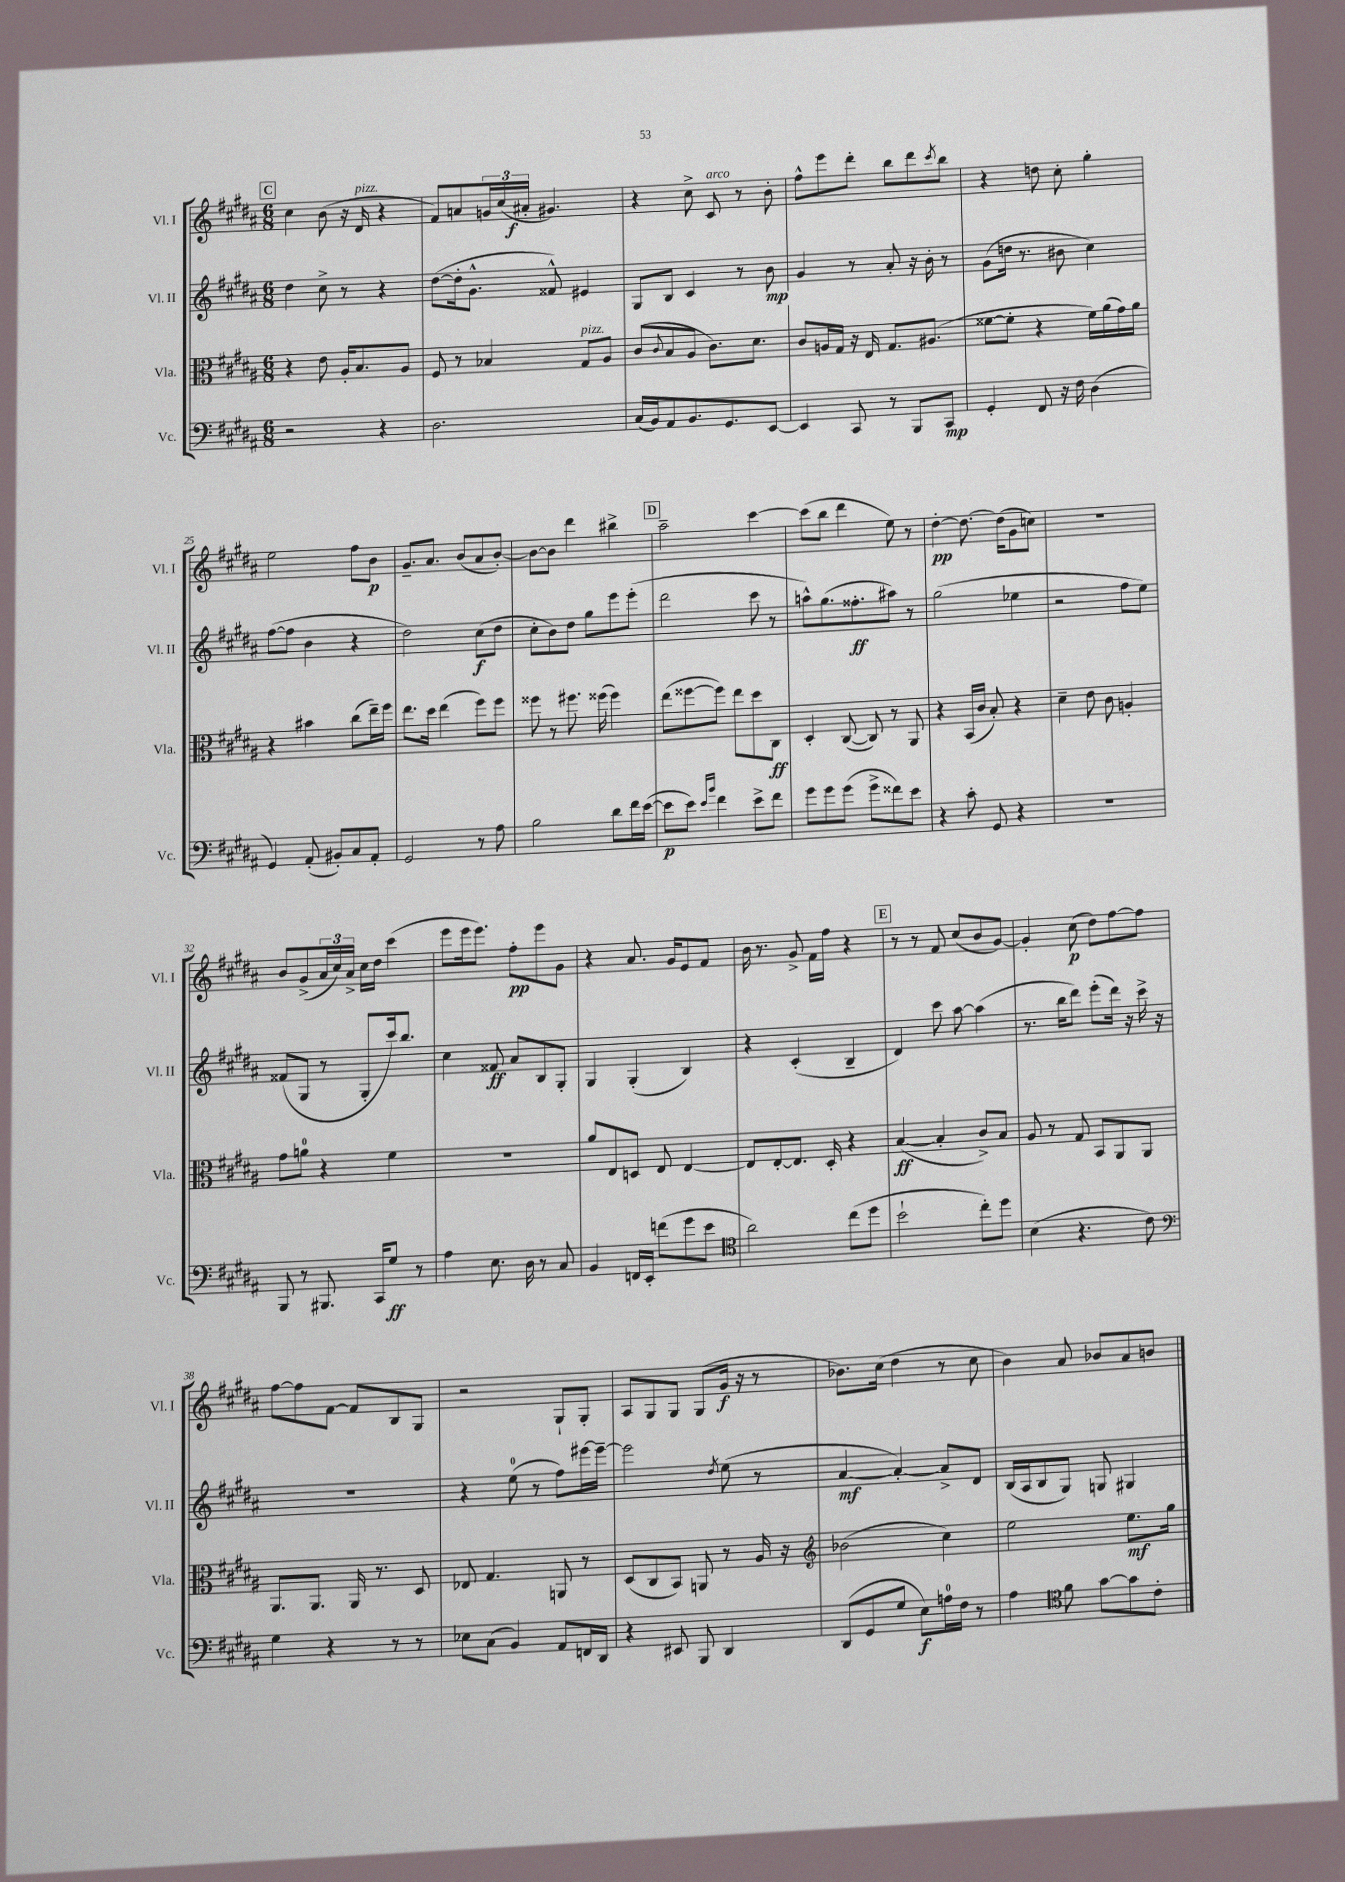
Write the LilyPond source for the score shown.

<<
\new StaffGroup <<
\new Staff = "s0" \with { instrumentName = "Vl. I" shortInstrumentName = "Vl. I" } {
    \clef treble \key b \major \numericTimeSignature \time 6/8
    \mark \markup { \box "C" } cis''4 b'8( r16 dis'16^\markup { \italic "pizz." } r4 |
    fis'8) a'8 \tuplet 3/2 { g'16 cis''16( ais'16-.\f } gis'4.) |
    r4 cis''8-> cis'8^\markup { \italic "arco" } r8 b'8-. |
    fis''8-^ e'''8 dis'''8-. b''8 dis'''8 \acciaccatura { cis'''8 } b''8 |
    r4 d''8 cis''8-. gis''4-. |
    e''2 fis''8 b'8\p |
    gis'8.-- ais'8. b'8( ais'8 b'8~-.) |
    b'8~ b'8 dis'''4 bis''4-> |
    \mark \markup { \box "D" } ais''2-- cis'''4~ |
    cis'''8( b''8 dis'''4 e''8) r8 |
    dis''4~-.\pp dis''8.~ dis''16( gis'8 c''8) |
    R2. |
    b'8 gis'8->( \tuplet 3/2 { ais'16 cis''16) ais'16-> } cis''16 dis''16 cis'''4( |
    e'''8 e'''16 e'''8.) fis''8-.\pp e'''8 gis'8 |
    r4 ais'8. gis'16 e'8 fis'8 |
    b'16 r8. gis'8-> fis'16 fis''16 r4 |
    \mark \markup { \box "E" } r8 r8 fis'8 cis''8( b'8 gis'8~) |
    gis'4-. cis''8\p( dis''8) fis''8~ fis''8 |
    fis''8~ fis''8 fis'8~ fis'8 b8 gis8 |
    r2 gis8-! gis8-. |
    ais8 gis8 gis8 gis8( gis'16\f r16 r8 |
    bes'8.) cis''16( dis''4 r8 cis''8 |
    b'4) ais'8 bes'8 ais'8 b'8 \bar "|." |
}
\new Staff = "s1" \with { instrumentName = "Vl. II" shortInstrumentName = "Vl. II" } {
    \clef treble \key b \major \numericTimeSignature \time 6/8
    \mark \markup { \box "C" } dis''4 cis''8-> r8 r4 |
    dis''8~( dis''16-. gis'8.-^ fisis'8-^) eis'4 |
    gis8 b8 cis'4 r8 b'8\mp |
    gis'4 r8 ais'8-. r16 b'16-. r8 |
    gis'8( d''16 r8. bis'8 cis''4) |
    fis''8~( fis''8 b'4 r4 |
    dis''2) cis''8\f( dis''8 |
    cis''8-. b'8) dis''8 gis''8 e'''8 e'''8-.( |
    \mark \markup { \box "D" } dis'''2 cis'''8 r8 |
    a''8-^) gis''8.( fisis''8.-.\ff ais''8) r8 |
    gis''2( ees''4 |
    r2 fis''8 e''8) |
    fisis'8( gis8 r8 gis8-. cis'''16) b''8. |
    cis''4 fisis'8\ff ais'8 b8 gis8-. |
    gis4 gis4-.( b4) |
    r4 cis'4-.( b4-- |
    \mark \markup { \box "E" } dis'4) cis'''8 ais''8~ ais''4( |
    r8. b''16 dis'''8) e'''8-.( dis'''16) r16 cis'''16-> r16 |
    R2. |
    r4 e''8-0( r8 fis''8) eis'''16~ eis'''16~-- |
    eis'''2 \acciaccatura { dis''8 } e''8( r8 |
    ais'4~\mf ais'4~-.) ais'8-> dis'8 |
    b16( ais16 b8 gis8) g8 gis4 \bar "|." |
}
\new Staff = "s2" \with { instrumentName = "Vla." shortInstrumentName = "Vla." } {
    \clef alto \key b \major \numericTimeSignature \time 6/8
    \mark \markup { \box "C" } r4 e'8 ais16-. b8. ais8 |
    fis8 r8 bes4 gis8^\markup { \italic "pizz." } ais8 |
    cis'8( \appoggiatura { cis'8 } b8 ais8 cis'8.) dis'8. |
    cis'8 a16 gis16 r16 e16 gis8. ais8.( |
    fisis'8~ fisis'8-. r4 fisis'16) ais'16( gis'16) ais'16 |
    r4 bis'4 cis''8( e''16--) fis''16 |
    e''8. dis''16 e''4( fis''8) fis''8 |
    fisis''8 r8 fis''8. fisis''16( fisis''4) |
    \mark \markup { \box "D" } e''8( fisis''8~ fisis''8) e''8 dis''8 cis8\ff |
    dis4-. cis8~( cis8) r8 ais,8 |
    r4 b,16( cis'16 b8-.) r4 |
    dis'4-- e'8 cis'8 a4-. |
    gis'8 a'8-0 r4 fis'4 |
    R2. |
    ais'8 e8 d8 e8 e4~ |
    e8 e8~-. e8. dis16-. r4 |
    \mark \markup { \box "E" } b4~\ff( b4-. cis'8->) b8 |
    ais8 r8 gis8 b,8 ais,8 ais,8 |
    ais,8. ais,8. ais,16 r8. dis8 |
    ees8 gis4. a,8 r8 |
    dis8( cis8 b,8) a,8 r8 ais16 r16 |
    \clef treble bes'2( cis''4) |
    e''2 e''8.\mf gis''16 \bar "|." |
}
\new Staff = "s3" \with { instrumentName = "Vc." shortInstrumentName = "Vc." } {
    \clef bass \key b \major \numericTimeSignature \time 6/8
    \mark \markup { \box "C" } r2 r4 |
    dis2. |
    cis16( b,16) ais,8 b,8. gis,8. e,8~ |
    e,4 cis,8 r8 b,,8 cis,8\mp |
    gis,4-. fis,8 r16 fis16 dis4( |
    gis,4) ais,8-.( bis,8-.) cis8 ais,8-. |
    gis,2 r8 ais8 |
    b2 dis'8 fis'16 e'16~( |
    \mark \markup { \box "D" } e'8\p e'8) \grace { e'16 b'16 } fis'4 e'8-> fis'8 |
    gis'8 gis'8 gis'8( gis'8-> fisis'8) e'8 |
    r4 cis'8-. gis,8 r4 |
    R2. |
    b,,8 r8 bis,,8. cis,16 gis8\ff r8 |
    ais4 e8. dis16 r8 cis8 |
    b,4 f,16 e,16-. f'8( gis'8 e'8 |
    \clef tenor ais'2) cis''8( dis''8 |
    \mark \markup { \box "E" } b'2-! cis''8-.) dis''8 |
    b4( r4. cis'8) |
    \clef bass gis4 r4 r8 r8 |
    ees8 cis8( b,4) ais,8 f,16 dis,16 |
    r4 eis,8 b,,8 dis,4 |
    dis,8( gis,8 gis8 e8\f) a16-0 fis16 r8 |
    ais4 \clef tenor fis'8 gis'8~ gis'8 cis'8-. \bar "|." |
}
>>
>>
\layout { \context { \Score currentBarNumber = #20 } }
